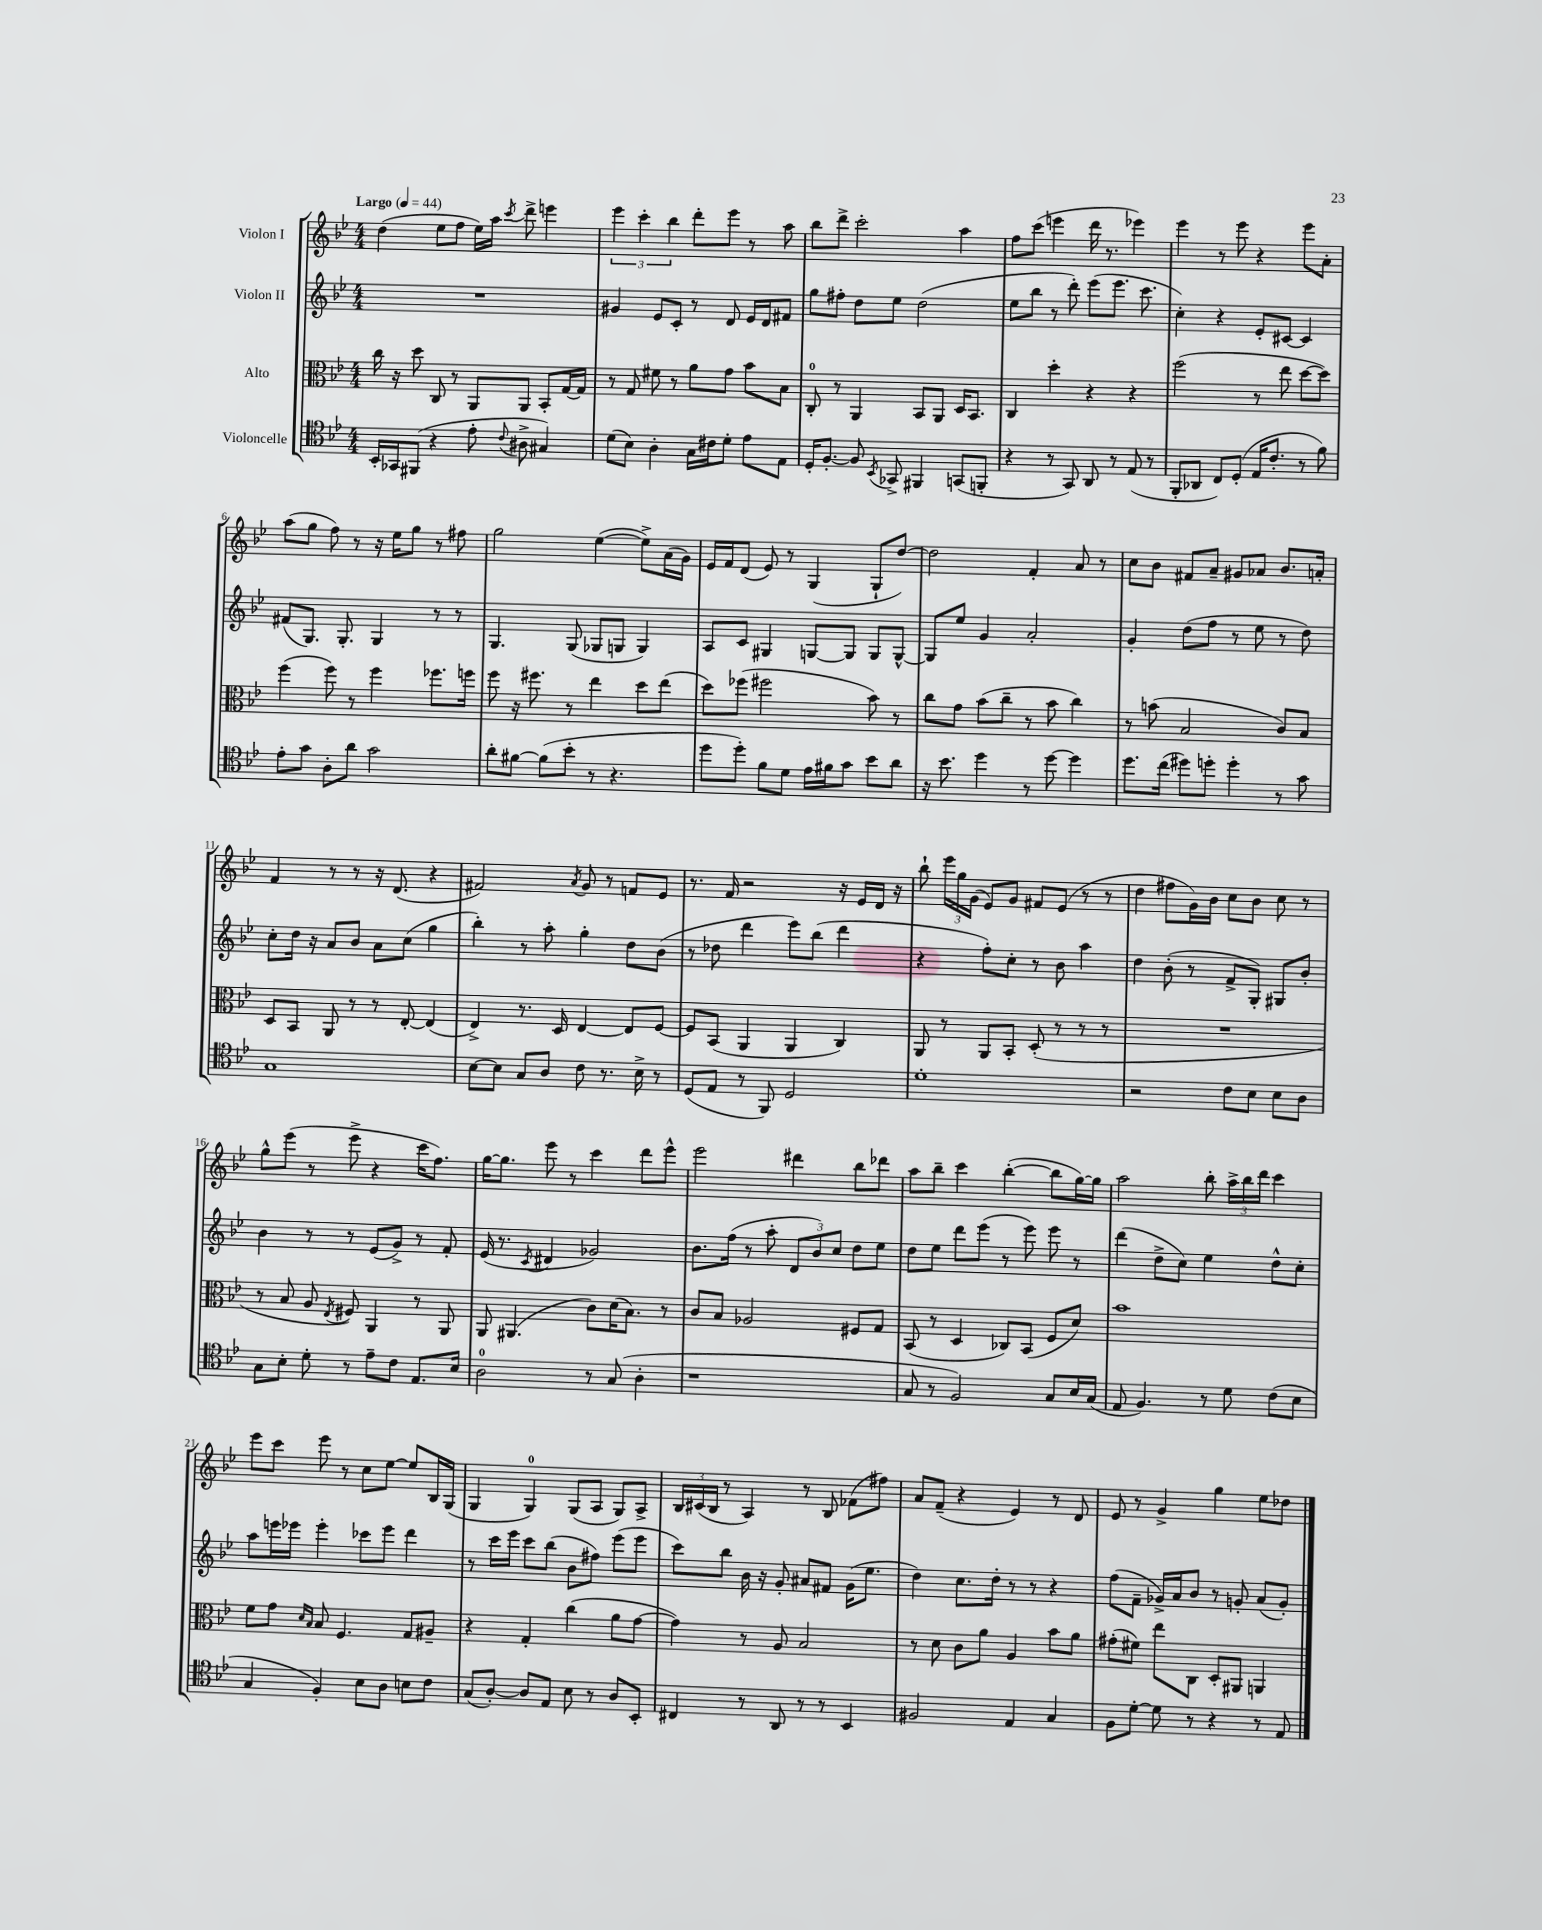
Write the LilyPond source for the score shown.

<<
\new StaffGroup <<
\new Staff = "s0" \with { instrumentName = "Violon I" } {
    \clef treble \key bes \major \numericTimeSignature \time 4/4 \tempo "Largo" 4 = 44
    \autoBeamOff d''4( ees''8[ f''8] ees''16[) a''16] \acciaccatura { c'''8 } d'''8-> e'''4 |
    \tuplet 3/2 { ees'''4 c'''4-. bes''4 } d'''8[-. ees'''8] r8 a''8 |
    bes''8[ d'''8]-> c'''2-. a''4 |
    f''8[ c'''8]( e'''4 d'''16 r8. ees'''4) |
    ees'''4 r8 ees'''8 r4 ees'''8[ a'8]-. |
    a''8[( g''8] f''8) r8 r16 ees''16[ g''8] r8 fis''8 |
    g''2 ees''4~( ees''8[->) a'16( g'16]) |
    ees'16[ f'16 d'8]( ees'8) r8 g4( g8[-! d''8]~) |
    d''2 f'4-. a'8 r8 |
    c''8[ bes'8] fis'8[ a'8]-- gis'8[ aes'8] bes'8.[ a'16]-. |
    f'4 r8 r8 r16 d'8.( r4 |
    fis'2) \acciaccatura { a'8 } g'8 r8 f'8[ ees'8] |
    r8. f'16 r2 r16 ees'16[ d'16] r16 |
    bes''8-! \tuplet 3/2 { ees'''16[ g''16 g'16]( } ees'8[) g'8] fis'8[ ees'8]( r8 r8 |
    d''4 fis''8[ g'16) bes'16] c''8[ bes'8] c''8 r8 |
    g''8[-^ ees'''8]( r8 ees'''8-> r4 c'''16[ f''8.]) |
    g''16[~ g''8.] ees'''8 r8 c'''4 d'''8[ ees'''8]-^ |
    ees'''2 dis'''4 bes''8[ des'''8] |
    a''8[ bes''8]-- c'''4 bes''4~-.( bes''8[ g''16~) g''16] |
    a''2 bes''8-. \tuplet 3/2 { a''16[-> bes''16 d'''16] } c'''4 |
    ees'''8[ c'''8] ees'''8 r8 c''8[ ees''8]~ ees''8[ bes16 g16]( |
    g4 g4-0) g8[( a8] g8[) a8]-> |
    \tuplet 3/2 { bes16[ cis'16( bes16] } r8 a4) r8 bes8 fes'8[( fis''8]) |
    a'8[ f'8]--( r4 ees'4) r8 d'8 |
    ees'8 r8 g'4-> g''4 ees''8[ des''8] \bar "|." |
}
\new Staff = "s1" \with { instrumentName = "Violon II" } {
    \clef treble \key bes \major \numericTimeSignature \time 4/4
    \autoBeamOff R1 |
    gis'4 ees'8[ c'8]-. r8 d'8 ees'16[ d'16 fis'8] |
    g''8[ fis''8]-. d''8[ ees''8] d''2( |
    ees''8[ bes''8] r8 d'''8-.) ees'''8[( ees'''8.] c'''8. |
    c''4-.) r4 ees'8[-. cis'8]~ cis'4 |
    fis'8[( g8.]) g8.-. g4 r8 r8 |
    g4. g8( ges8[ g8] g4) |
    a8[ c'8] gis4 g8[~ g8] g8[ g8]~-^ |
    g8[ ees''8] g'4 a'2-. |
    g'4-. d''8[( f''8] r8 ees''8 r8 d''8) |
    c''8[-. d''16] r16 a'8[ bes'8] a'8[ c''8]( g''4 |
    bes''4-.) r8 a''8-. g''4-. d''8[ bes'8]( |
    r8 des''8 d'''4 ees'''8[) bes''8]( d'''4 |
    r4 f''8[-.) c''8]-. r8 bes'8 a''4 |
    d''4 bes'8-.( r8 f'8[-> g8]-.) gis8[ bes'8]-. |
    bes'4 r8 r8 ees'8[( g'8]->) r8 f'8-. |
    ees'16( r8. \acciaccatura { c'8 } dis'4 ges'2) |
    bes'8.[ f''16]( r8 a''8-. \tuplet 3/2 { d'8[ bes'8) c''8] } d''8[ ees''8] |
    d''8[ ees''8] d'''8[ ees'''8]( r8 ees'''8) ees'''8 r8 |
    d'''4( d''8[-> c''8]) ees''4 d''8[-^ c''8]-. |
    a''8[ e'''16 ees'''16] ees'''4-. ces'''8[ ees'''8] d'''4 |
    r8 c'''16[ ees'''16] c'''8[ bes''8]( bes'8[ fis''8]) ees'''8[( ees'''8] |
    c'''8[) bes''8] bes'16 r16 g'8-. ais'8[ fis'8] g'16[( ees''8.] |
    d''4) c''8.[ d''16]-. r8 r8 r4 |
    f''8[( f'8]-- ges'16[->) a'16 bes'8] r8 g'8-. a'8[( g'8]-.) \bar "|." |
}
\new Staff = "s2" \with { instrumentName = "Alto" } {
    \clef alto \key bes \major \numericTimeSignature \time 4/4
    \autoBeamOff c''16 r16 d''8 c8 r8 a,8[ a,8] bes,8[-. g16~ g16] |
    r8 g8 fis'8 r8 a'8[ g'8] bes'8[ bes8] |
    c8-0-. r8 a,4 bes,8[ a,8] d16[ bes,8.] |
    c4 d''4-. r4 r4 |
    f''2( r8 ees''8 d''8[~ d''8]) |
    f''4( f''8) r8 f''4 fes''8.[ f''16] |
    f''8 r16 fis''8. r8 ees''4 d''8[ ees''8]( |
    d''8[) fes''8]( fis''2 bes'8) r8 |
    c''8[ g'8] bes'8[( c''8]-- r8 bes'8 c''4) |
    r8 b'8( bes2 c'8[) bes8] |
    d8[ bes,8] a,8 r8 r8 ees8~-. ees4( |
    ees4->) r8. d16 ees4~ ees8[ f8]~ |
    f8[ bes,8]( a,4 a,4 c4) |
    a,8 r8 a,8[ bes,8]-. d8-.( r8 r8 r8 |
    R1 |
    r8 bes8 a8 \acciaccatura { ees8 } fis8) a,4 r8 a,8 |
    a,8 ais,4.( c'8[) d'16( bes8.]) r8 |
    c'8[ bes8] aes2 fis8[ g8] |
    bes,8( r8 d4 ces8[) bes,8]( f8[ d'8]) |
    bes'1 |
    f'8[ g'8] \grace { d'16[ bes16] } bes8 f4. g8[ ais8]-- |
    r4 g4-. c''4( a'8[ g'8]~ |
    g'4) r8 a8 bes2 |
    r8 d'8 c'8[ a'8] a4 bes'8[ a'8] |
    gis'8[-.( fis'8]) ees''8[ c8] d8[-. ais,8] a,4 \bar "|." |
}
\new Staff = "s3" \with { instrumentName = "Violoncelle" } {
    \clef tenor \key bes \major \numericTimeSignature \time 4/4
    \autoBeamOff bes,16[-. ges,16 fis,8]( r4 ees'8-. \appoggiatura { c'8 } ais8-> gis4) |
    d'8[( bes8]) a4-. g16[ cis'16 d'8]-. ees'8[ ees8] |
    d16[-. f8.]~-. f8 \acciaccatura { bes,8 } ges,8-> fis,4 g,8[( f,8]-. |
    r4 r8 g,8) a,8 r8 ees8( r8 |
    f,8[-. aes,8] c8[) d8]-.( ees16[ c'8.]-. r8 f'8) |
    ees'8[-. g'8] a8[-. a'8] g'2 |
    a'8[-. fis'8]~ fis'8[( bes'8]-. r8 r4. |
    d''8[ d''8]-.) f'8[ d'8] ees'16[ fis'16 g'8] bes'8[ a'8] |
    r16 bes'8. d''4 r8 d''8~ d''4 |
    d''8.[ c''16]( dis''8[) d''8]-. d''4-. r8 g'8 |
    g1 |
    bes8[~ bes8] g8[ a8] c'8 r8. bes16-> r8 |
    d8[( ees8] r8 f,8) d2 |
    d'1-. |
    r2 c'8[ bes8] bes8[ a8] |
    g8[ bes8]-. d'8-. r8 ees'8[-- c'8] ees8.[ bes16] |
    a2-0 r8 g8( a4-. |
    r1 |
    g8 r8 f2) g8[ bes16 g16]( |
    ees8 f4.) r8 d'8 c'8[( bes8] |
    g4 f4-.) bes8[ a8] b8[ c'8] |
    g8[( a8]~-.) a8[ ees8] bes8 r8 a8[ bes,8]-. |
    cis4 r8 a,8 r8 r8 bes,4 |
    fis2 ees4 g4 |
    f8[ d'8]~-. d'8 r8 r4 r8 ees8 \bar "|." |
}
>>
>>
